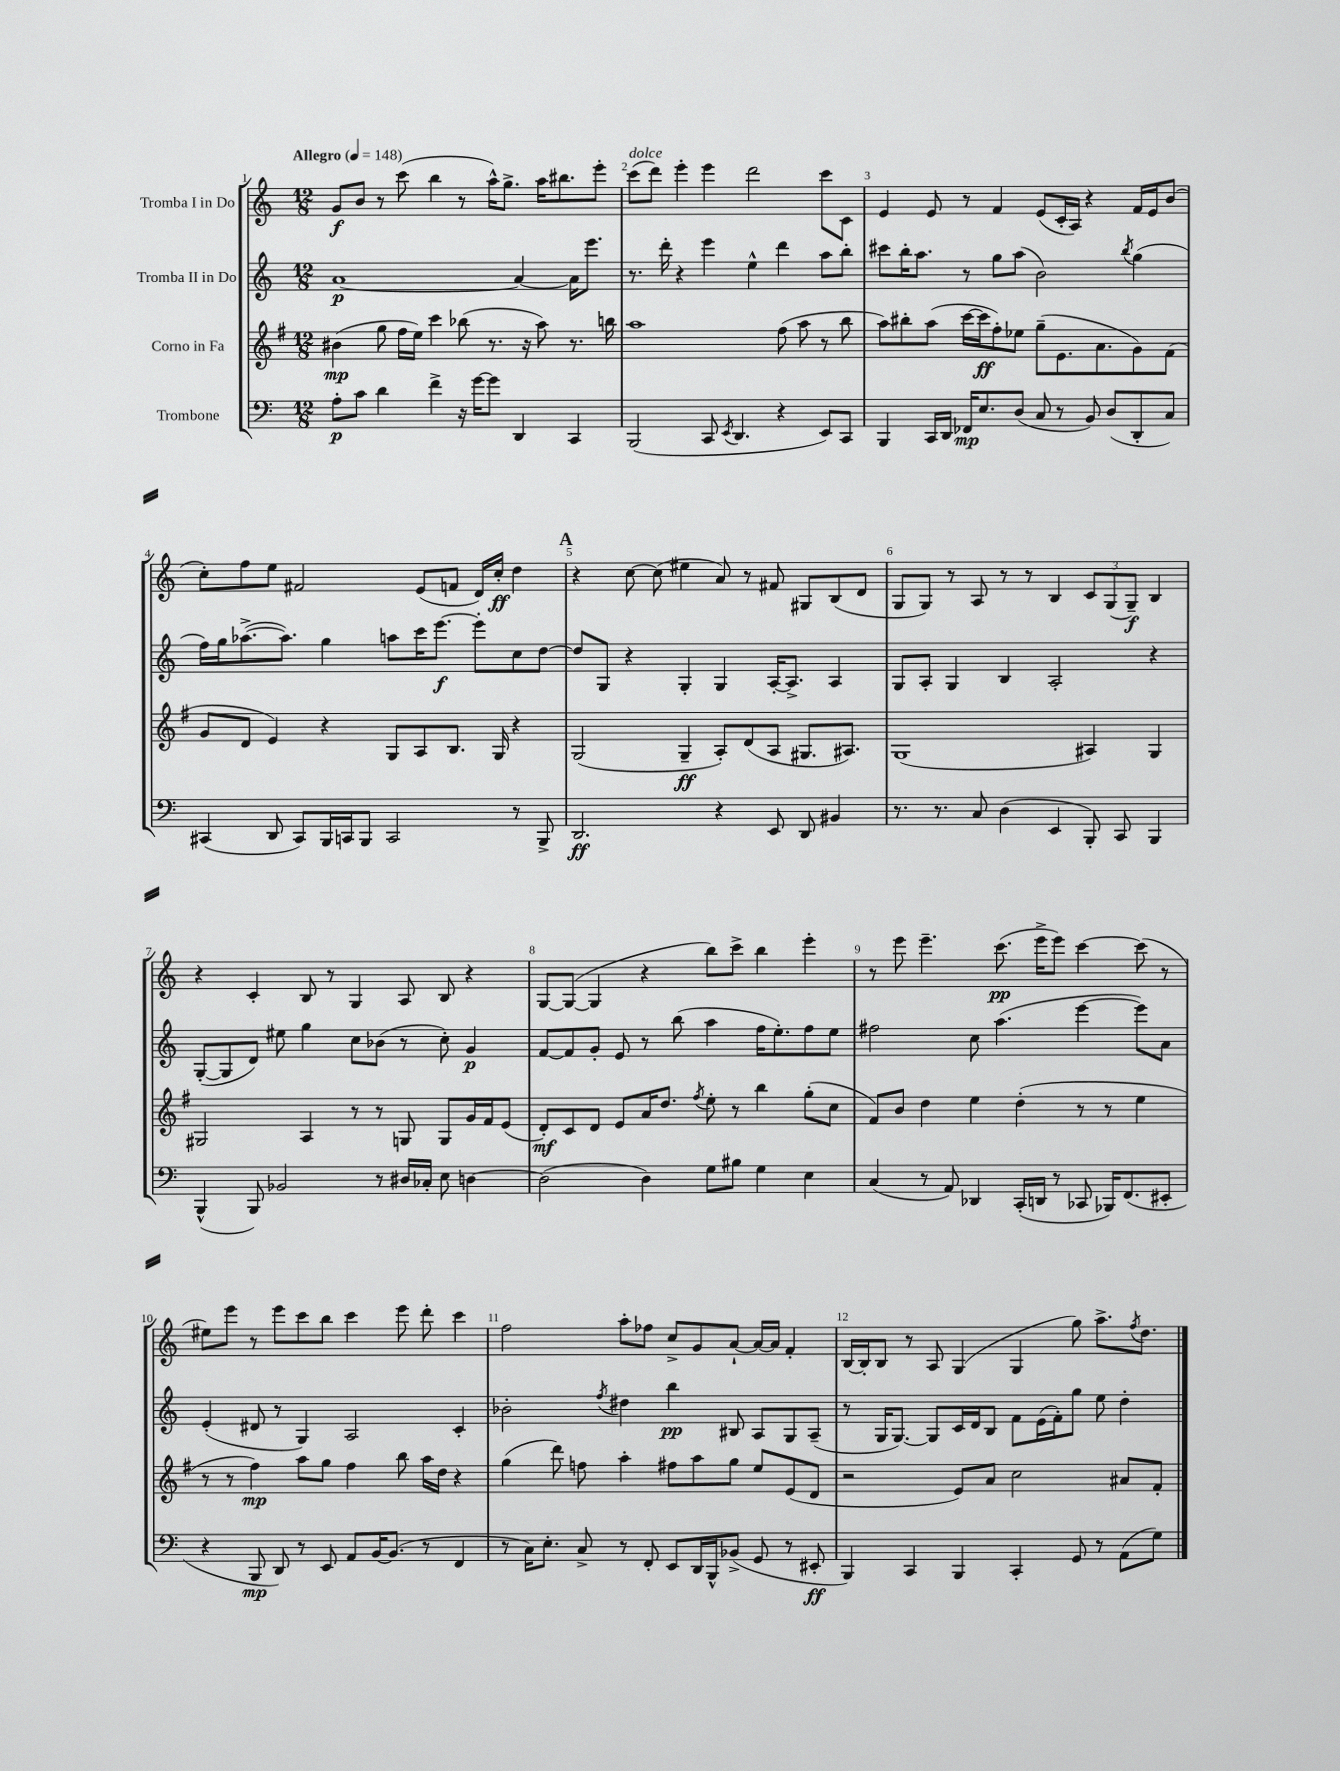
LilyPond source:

<<
\new StaffGroup <<
\new Staff = "s0" \with { instrumentName = "Tromba I in Do" } {
    \clef treble \key c \major \numericTimeSignature \time 12/8 \tempo "Allegro" 4 = 148
    g'8\f b'8 r8 c'''8( b''4 r8 a''16-^) g''8.-> a''16 bis''8. e'''8-. |
    c'''8^\markup { \italic "dolce" }( d'''8) e'''4-. e'''4 d'''2 c'''8 c'8 |
    e'4 e'8 r8 f'4 e'8( c'16-. a16) r4 f'16 e'16 b'8( |
    c''8-.) f''8 e''8 fis'2 e'8( f'8 d'16) c''16-.\ff d''4 |
    \mark \markup { \bold "A" } r4 c''8~ c''8( eis''4 a'8) r8 fis'8 gis8 b8( d'8 |
    g8 g8) r8 a8 r8 r8 b4 \tuplet 3/2 { c'8 g8( g8--\f) } b4 |
    r4 c'4-. b8 r8 g4 a8 b8 r4 |
    g8~ g8~( g4 r4 b''8) c'''8-> b''4 e'''4-. |
    r8 e'''8 e'''4.-- c'''8.\pp( e'''16-> e'''8) c'''4~ c'''8( r8 |
    eis''8) e'''8 r8 e'''8 c'''8 b''8 c'''4 e'''8 d'''8-. c'''4 |
    f''2 a''8-. fes''8 c''8-> g'8 a'8~-! a'16~ a'16 f'4-. |
    b16~ b16-. b8 r8 a8 g4( g4 g''8) a''8.-> \acciaccatura { f''8 } d''8. \bar "|." |
}
\new Staff = "s1" \with { instrumentName = "Tromba II in Do" } {
    \clef treble \key c \major \numericTimeSignature \time 12/8
    a'1~\p a'4~ a'16 e'''8. |
    r8. d'''16-. r4 e'''4 e''4-^ d'''4 a''8 b''8-. |
    cis'''8 b''16-. a''8. r8 g''8 a''8( b'2) \acciaccatura { b''8 } g''4( |
    f''16) g''16 aes''8.~->( aes''8.) g''4 a''8 c'''16 e'''8.~\f e'''8-. c''8 d''8~ |
    \mark \markup { \bold "A" } d''8 g8 r4 g4-. g4 a16~-. a8.-> a4 |
    g8 a8-. g4 b4 a2-. r4 |
    g8~-.( g8 d'8) eis''8 g''4 c''8 bes'8( r8 c''8-.) g'4\p |
    f'8~ f'8 g'8-. e'8 r8 b''8( a''4 f''16 e''8.-.) f''8 e''8 |
    fis''2 c''8 a''4.( e'''4~ e'''8) a'8 |
    e'4-.( dis'8 r8 g4) a2 c'4-. |
    bes'2-. \acciaccatura { f''8 } dis''4 b''4\pp bis8 a8 g8 a8--( |
    r8 g16 g8.~) g8 c'16 d'16 b8 f'8 e'16( f'16-.) g''8 e''8 d''4-. \bar "|." |
}
\new Staff = "s2" \with { instrumentName = "Corno in Fa" } {
    \clef treble \key g \major \numericTimeSignature \time 12/8
    bis'4\mp( g''8 fis''16 e''16) c'''4 bes''8( r8. r16 a''8) r8. b''16 |
    a''1 fis''8( a''8 r8 b''8 |
    a''8) bis''8-. a''8( c'''16~ c'''16\ff fis''8-.) ees''8 g''8--( e'8. a'8. g'8) fis'8( |
    g'8 d'8 e'4) r4 g8 a8 b8. g16 r4 |
    \mark \markup { \bold "A" } g2( g4--\ff a8-.) d'8( a8 gis8. ais8.) |
    g1( ais4) g4 |
    gis2 a4 r8 r8 g8 g8 g'16 fis'16 e'8( |
    d'8-.\mf) c'8 d'8 e'8 a'16 d''8. \acciaccatura { fis''8 } e''8-. r8 b''4 g''8-.( c''8 |
    fis'8) b'8 d''4 e''4 d''4-.( r8 r8 e''4 |
    r8 r8 fis''4\mp) a''8 g''8 fis''4 b''8 a''16 d''16 r4 |
    g''4( d'''8) f''8 a''4-. fis''8 a''8 g''8 e''8 e'8( d'8 |
    r2 e'8) a'8 c''2 ais'8 fis'8-. \bar "|." |
}
\new Staff = "s3" \with { instrumentName = "Trombone" } {
    \clef bass \key c \major \numericTimeSignature \time 12/8
    a8-.\p c'8 d'4 f'4-> r16 g'16~ g'8 d,4 c,4 |
    b,,2( c,8 \acciaccatura { e,8 } d,4. r4 e,8) c,8 |
    b,,4 c,16 d,16 fes,16\mp e8. d8( c8 r8 b,8) d8( d,8-. c8) |
    cis,4( d,8 cis,8) b,,16 c,16 b,,8 c,2 r8 b,,8-> |
    \mark \markup { \bold "A" } d,2.\ff r4 e,8 d,8 bis,4 |
    r8. r8. c8 d4( e,4 b,,8-.) c,8 b,,4 |
    b,,4-^( b,,8) bes,2 r8 dis16 ces16-. e8 d4~ |
    d2( d4) g8 bis8 g4 e4 |
    c4( r8 a,8) des,4 c,16-.( d,16 r8 ces,8 bes,,16) f,8.( eis,8-. |
    r4 b,,8\mp d,8) r8 e,8 a,8 b,16~ b,8.( r8 f,4 |
    r8 c16) e8.-. c8-> r8 f,8-. e,8 d,16 b,,16-^ bes,8->( g,8 r8 eis,8-.\ff |
    b,,4) c,4 b,,4 c,4-. g,8 r8 a,8( g8) \bar "|." |
}
>>
>>
\layout { \context { \Score \override BarNumber.break-visibility = ##(#f #t #t) barNumberVisibility = #all-bar-numbers-visible } }
